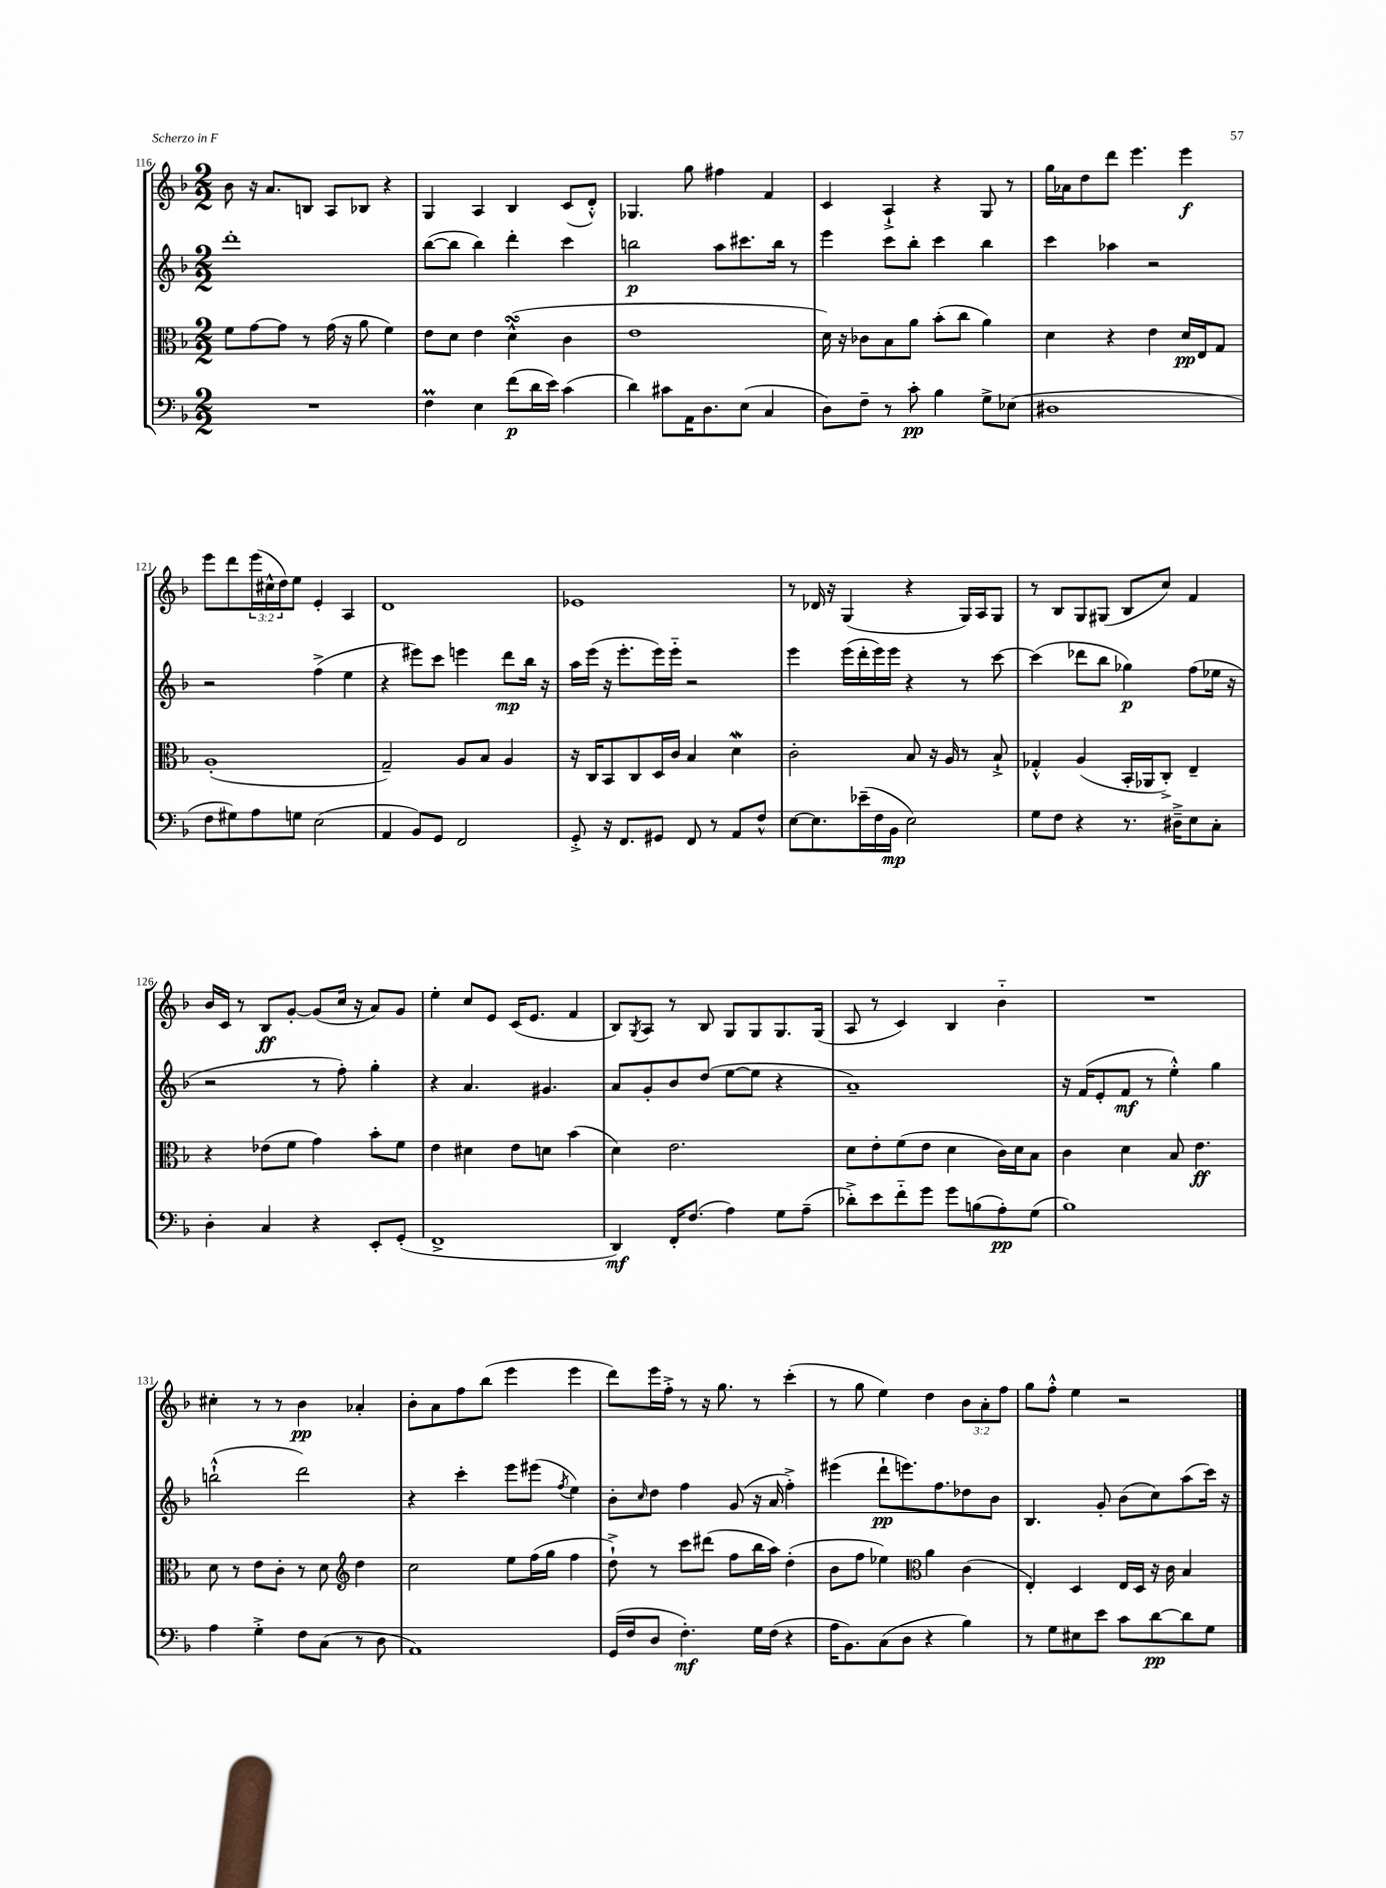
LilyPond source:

<<
\new StaffGroup <<
\new Staff = "s0" {
    \clef treble \key f \major \numericTimeSignature \time 2/2 \override Staff.TupletNumber.text = #tuplet-number::calc-fraction-text
    bes'8 r16 a'8. b8 a8 bes8 r4 |
    g4 a4 bes4 c'8( d'8-.-^) |
    ges4. g''8 fis''4 f'4 |
    c'4 a4-!-> r4 g8 r8 |
    g''16 aes'16 d''8 d'''8 e'''4. e'''4\f |
    e'''8 d'''8 \tuplet 3/2 { e'''16( cis''16-^ d''16) } e''8 e'4-. a4 |
    d'1 |
    ees'1 |
    r8 des'16 r16 g4( r4 g16) a16 g8 |
    r8 bes8 g8 gis8( bes8 c''8) f'4 |
    bes'16 c'16 r8 bes8\ff g'8~-. g'8( c''16 r16 a'8) g'8 |
    e''4-. c''8 e'8 c'16( e'8. f'4 |
    bes8) \acciaccatura { g8 } a8 r8 bes8 g8 g8 g8. g16( |
    a8 r8 c'4) bes4 bes'4-_ |
    R1 |
    cis''4-. r8 r8 bes'4\pp aes'4-. |
    bes'8-. a'8 f''8 bes''8( e'''4 e'''4 |
    d'''8) e'''16 f''16-.-> r8 r16 g''8. r8 c'''4-.( |
    r8 g''8 e''4) d''4 \tuplet 3/2 { bes'8 a'8-. f''8 } |
    g''8 f''8-.-^ e''4 r2 \bar "|." |
}
\new Staff = "s1" {
    \clef treble \key f \major \numericTimeSignature \time 2/2
    d'''1-. |
    bes''8~( bes''8 bes''4) d'''4-. c'''4 |
    b''2\p a''8 cis'''8. b''16 r8 |
    e'''4 c'''8 bes''8-. c'''4 bes''4 |
    c'''4 aes''4 r2 |
    r2 f''4->( e''4 |
    r4 eis'''8) c'''8 e'''4 d'''8\mp bes''16 r16 |
    a''16 e'''16( r16 e'''8.-. e'''16) e'''16-_ r2 |
    e'''4 e'''16( d'''16-. e'''16) e'''16 r4 r8 c'''8~ |
    c'''4( des'''8 bes''8 ges''4\p) f''8( ees''16 r16 |
    r2 r8 f''8-.) g''4-. |
    r4 a'4. gis'4. |
    a'8 g'8-. bes'8 d''8( e''8~ e''8 r4 |
    a'1--) |
    r16 f'16( e'8-. f'8\mf r8 e''4-.-^) g''4 |
    b''2-!-^( d'''2) |
    r4 c'''4-. e'''8 eis'''8( \acciaccatura { f''8 } e''4) |
    bes'8-. \grace { c''16 } d''8 f''4 g'8( r16 a'16 f''4-.->) |
    eis'''4( d'''8-!\pp e'''8.) f''8. des''8 bes'8 |
    bes4. g'8-. bes'8( c''8) a''8( c'''16) r16 \bar "|." |
}
\new Staff = "s2" {
    \clef alto \key f \major \numericTimeSignature \time 2/2
    f'8 g'8~ g'8 r8 g'16( r16 a'8 f'4) |
    e'8 d'8 e'4 d'4-^\turn( c'4 |
    e'1 |
    d'16) r16 ces'8 bes8 a'8 bes'8-.( c''8 a'4) |
    d'4 r4 e'4 d'16\pp e16 g8 |
    a1-.( |
    g2--) a8 bes8 a4 |
    r16 c16 bes,8 c8 d16 c'16 bes4 d'4\mordent |
    c'2-. bes8 r16 a16 r8 bes8-!-> |
    ges4-.-^ a4( bes,16-. aes,16 c8-.->) e4-- |
    r4 ees'8( f'8 g'4) bes'8-. f'8 |
    e'4 dis'4 e'8 d'8 bes'4( |
    d'4) e'2. |
    d'8 e'8-. f'8( e'8 d'4 c'16) d'16 bes8 |
    c'4 d'4 bes8 e'4.\ff |
    d'8 r8 e'8 c'8-. r8 d'8 \clef treble d''4 |
    c''2 e''8 f''16( g''16 f''4 |
    d''8-!->) r8 c'''8 dis'''8( f''8 bes''16 a''16) d''4-.( |
    bes'8 f''8 ees''4) \clef alto a'4 c'4( |
    e4-.) d4 e16 d16 r16 c'16 bes4 \bar "|." |
}
\new Staff = "s3" {
    \clef bass \key f \major \numericTimeSignature \time 2/2
    R1 |
    f4\prall e4 f'8\p( d'16 e'16) c'4( |
    d'4) cis'8 a,16 d8. e8( c4 |
    d8) f8-- r8 c'8-.\pp bes4 g8-> ees8( |
    dis1 |
    f8 gis8) a8 g8 e2( |
    a,4 bes,8) g,8 f,2 |
    g,8-.-> r16 f,8. gis,8 f,8 r8 a,8 f8-^ |
    e8~ e8. ees'16--( f16 bes,16\mp e2) |
    g8 f8 r4 r8. dis16---> e8 c8-. |
    d4-. c4 r4 e,8-. g,8-.( |
    f,1-> |
    d,4\mf) f,16-. f8.( a4) g8 a8--( |
    des'8-.->) e'8 f'8-_ g'8 g'8 b8( a8-.\pp) g8( |
    bes1) |
    a4 g4-.-> f8 c8( r8 d8 |
    a,1) |
    g,16( f16 d8 f4.-.\mf) g16 f16( r4 |
    a16 bes,8.) c8( d8 r4 bes4) |
    r8 g8 eis8 e'8 c'8 d'8~\pp d'8 g8 \bar "|." |
}
>>
>>
\layout { \context { \Score currentBarNumber = #116 } }
